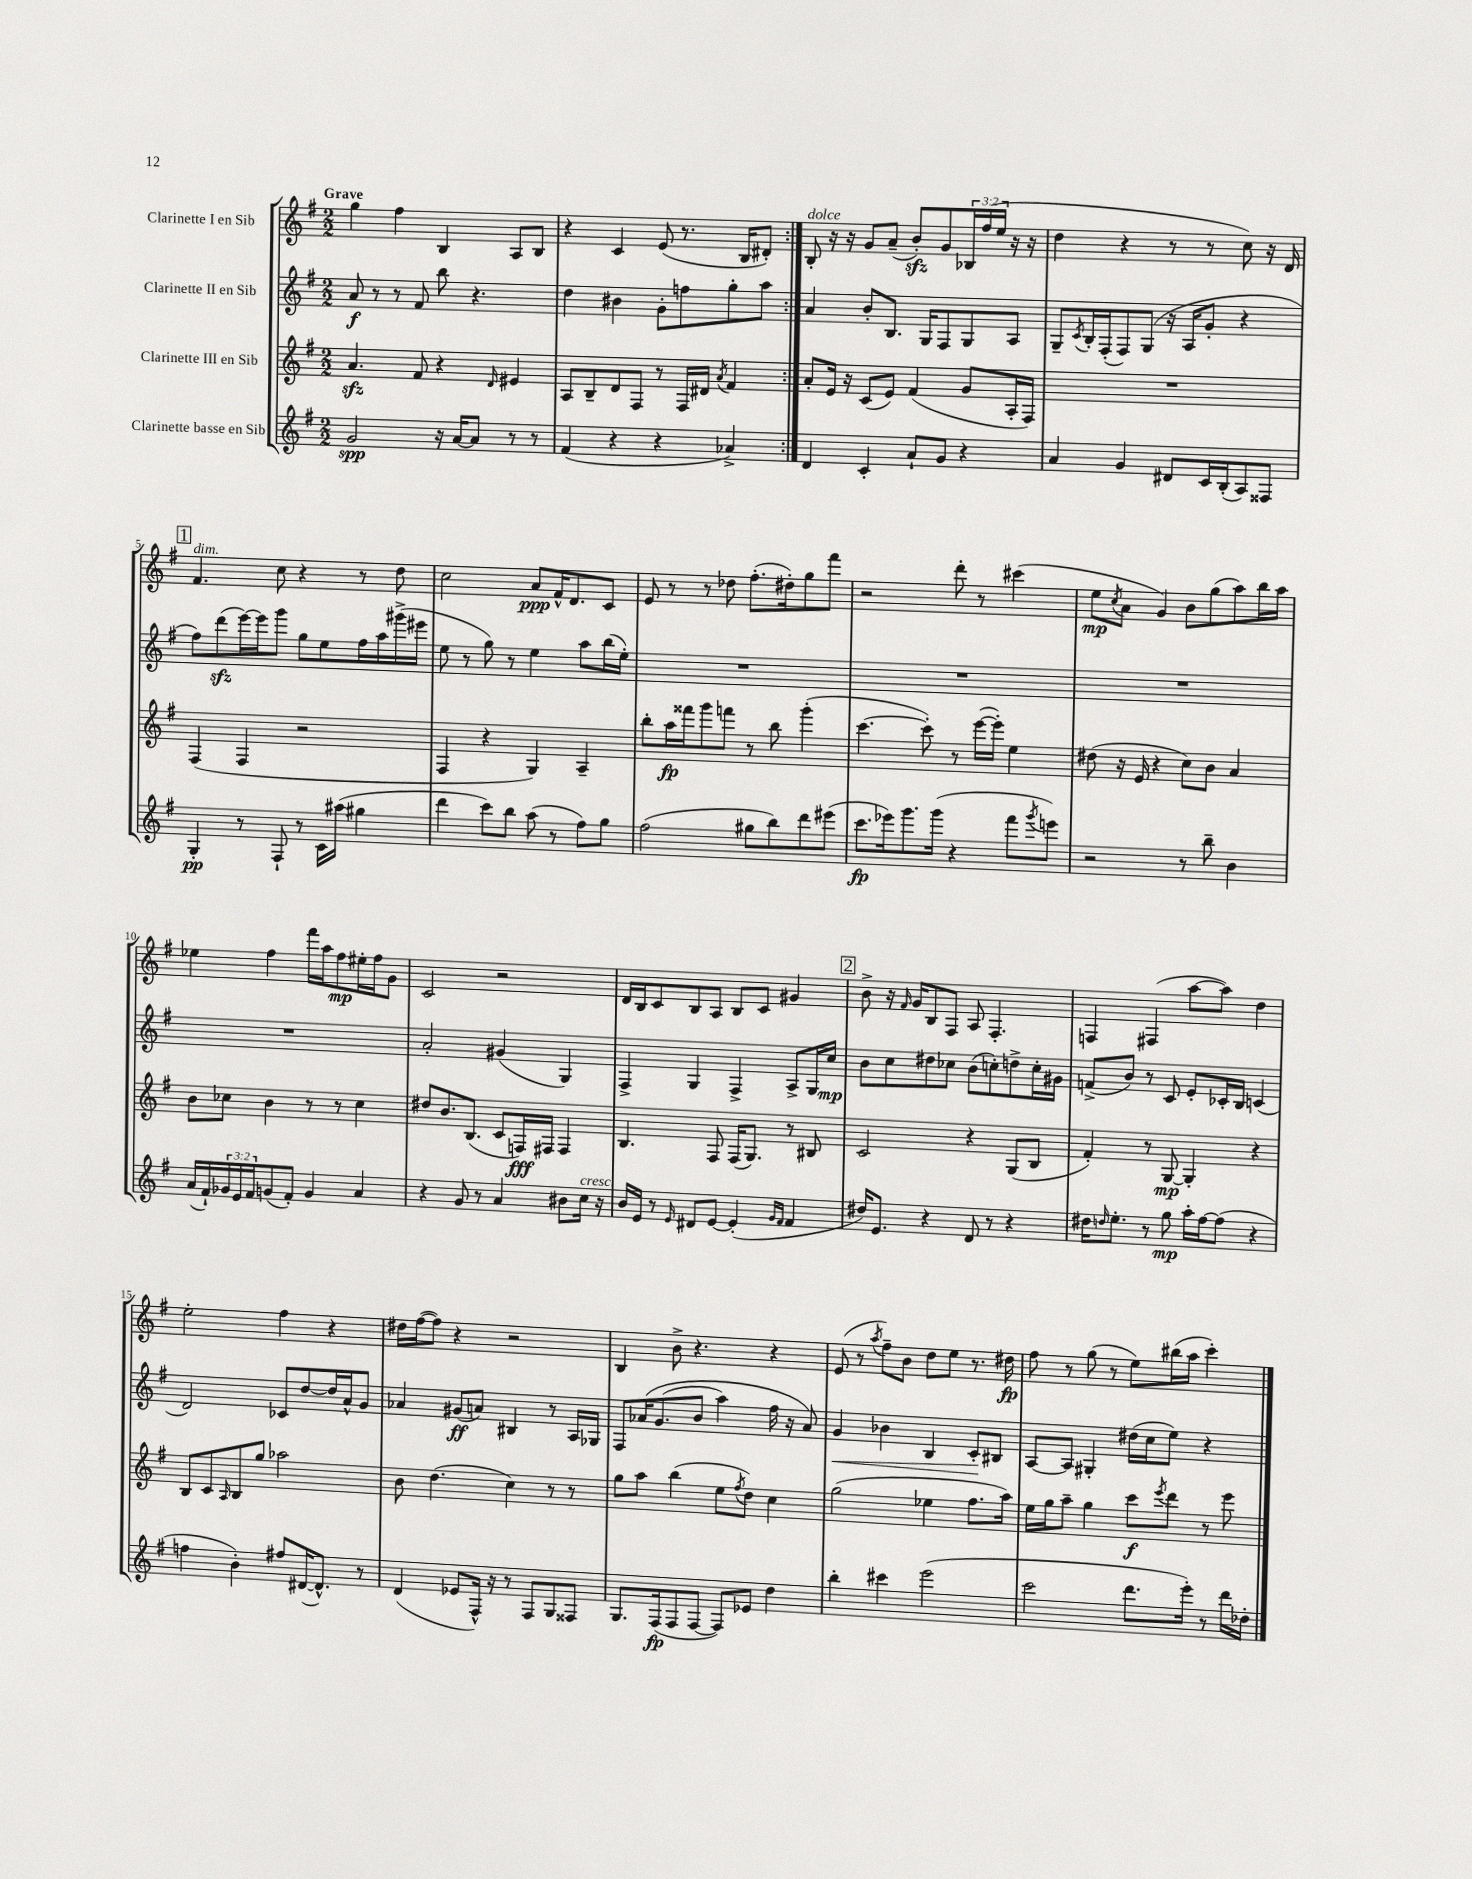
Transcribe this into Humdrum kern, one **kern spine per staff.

**kern	**kern	**kern	**kern
*staff4	*staff3	*staff2	*staff1
*clefG2	*clefG2	*clefG2	*clefG2
*k[f#]	*k[f#]	*k[f#]	*k[f#]
*M2/2	*M2/2	*M2/2	*M2/2
2g	4.a	8a	4gg
.	.	8r	.
.	.	8r	4ff#
.	8f#	8f#	.
16r	4r	8bb	4B
[16a	.	.	.
8a]	.	4.r	.
.	16qqd	.	.
8r	4e#	.	8A
8r	.	.	8B
=	=	=	=
(4f#	8A	4dd	4r
.	8B~	.	.
4r	8d	4b#	4c
.	8F#	.	.
4r	8r	8g'	(8e
.	16F#	8ff	8.r
.	16d#	.	.
.	8qa	.	.
4a-^)	4f#	8gg'	.
.	.	.	16B
.	.	8aa	8d#')
=:|!	=:|!	=:|!	=:|!
4d	8a'	4a	8B'
.	16e	.	16r
.	16r	.	16r
4c'	(8c	8b'	8g
.	8e)	8.B	(8a~
8a`	(4f#	.	8b')
.	.	16G	.
8g	.	8F#	8g
4r	8g	8G	24B-
.	.	.	(24ff#
.	.	.	24ee
.	16A'	8A	16r
.	16F#)	.	16r
=	=	=	=
4a	1r	8G~	4dd
.	.	8qc	.
.	.	16B'	.
.	.	(16F#'	.
4g	.	8F#)	4r
.	.	(8G	.
8d#	.	16r	8r
.	.	16A	.
16c	.	8g'	8r
(16B'	.	.	.
8A)	.	4r	8cc)
8F##	.	.	16r
.	.	.	16d
=	=	=	=
4G'	(4F#	8ff#)	4.f#
.	.	(8ddd	.
8r	4F#	[16eee)	.
.	.	16eee]	.
8F#`	.	8ggg	8cc
8r	2r	8gg	4r
16c	.	8ee	.
(16aa#	.	.	.
4gg#	.	16ff#	8r
.	.	16aa	.
.	.	(16ggg#^	8dd
.	.	16eee#	.
=	=	=	=
4ddd	4F#	8ee	2cc
.	.	8r	.
8ccc)	4r	8gg)	.
8bb	.	8r	.
(8aa	4G)	4ee	8a
8r	.	.	16f#^^
.	.	.	8.d
8ff#)	4A~	8aa	.
8gg	.	(16bb	8c
.	.	16ee')	.
=	=	=	=
(2ff#	8bb'	1r	8e
.	16aa	.	8r
.	16fff##	.	.
.	8ggg	.	8r
.	8fff	.	8dd-
8gg#	8r	.	(8.ff#'
8bb)	8bb	.	.
.	.	.	16dd#')
8ddd	(4ggg'	.	8gg
(8eee#	.	.	8fff#
=	=	=	=
8.ccc	[4.ccc	1r	2r
16eee-)	.	.	.
8.ggg	.	.	.
.	8ccc'])	.	.
(16ggg	.	.	.
4r	8r	.	8ddd'
.	([16eee	.	8r
.	16eee'])	.	.
8fff#	4ee	.	(4ccc#
8qggg	.	.	.
8eee)	.	.	.
=	=	=	=
2r	(8dd#	1r	8ee
.	.	.	8qcc
.	16r	.	8a
.	16e	.	.
.	4r	.	4g)
8r	8cc)	.	8b
8bb~	8b	.	(8gg
4b	4a	.	8aa)
.	.	.	16bb
.	.	.	16aa
=	=	=	=
(16a	8b	1r	4ee-
16f#`)	.	.	.
24g-	8cc-	.	.
24e	.	.	.
24f#	.	.	.
(8g	4b	.	4ff#
8f#')	.	.	.
4g	8r	.	16fff#
.	.	.	16aa
.	8r	.	8ff#
4a	4cc-	.	16ee#'
.	.	.	16ff#
.	.	.	8g
=	=	=	=
4r	8dd#	2a'	2c
.	8.b	.	.
8g	.	.	.
.	(8.B	.	.
8r	.	.	.
4a	8c	(4g#	2r
.	16F)	.	.
.	16F#	.	.
8b#	4F#	4G)	.
16cc	.	.	.
16r	.	.	.
=	=	=	=
16b	4.B	4F#^	16d
16e	.	.	16B
8r	.	.	8c
16qqe	.	.	.
8d#	.	4G	8B
[8e	8F#	.	8A
(4e']	(16F#	4F#^	8B
.	8.G)	.	.
.	.	.	8c
16qqg	.	.	.
16qqf#	.	.	.
4f#	8r	8A^	4g#
.	8B#	16G	.
.	.	16cc	.
=	=	=	=
16dd#)	2c	8b	8b^
8.e	.	.	.
.	.	8cc	16r
.	.	.	16qqf#
.	.	.	16g
4r	.	8dd#	8B
.	.	8cc-	8F#
8d	4r	(8b	8A
8r	.	8cc')	4.F#'
4r	(8G	8dd^	.
.	8B	16cc'	.
.	.	16g#	.
=	=	=	=
16dd#	4f#')	(8f^	4F
16qqdd	.	.	.
8.ee'	.	.	.
.	.	8b)	.
8r	8r	8r	(4F#
8gg	[8G	8c	.
16aa'	4G']	8e'	[8aa
[16ff#	.	.	.
(8ff#]	.	16c-'	8aa])
.	.	16B	.
4r	4r	(4c	4dd
=	=	=	=
4ff	8B	2d)	2ee'
.	8c	.	.
.	16qqA	.	.
4b')	8B	.	.
.	8gg	.	.
8ff#	2aa-	8c-	4ff#
([16d#	.	[8dd	.
8.d#^^])	.	.	.
.	.	16dd]	4r
.	.	16a^^	.
8r	.	8g	.
=	=	=	=
(4d	8b	4a-	16dd#
.	.	.	([16ff#
.	(4.dd	.	8ff#])
8e-	.	(8g#	4r
16F#^^)	.	8a)	.
16r	.	.	.
8r	4cc)	4B#	2r
8F#	.	.	.
8G	8r	8r	.
8F##	8r	16A	.
.	.	16G-	.
=	=	=	=
8.G	8gg	8F#	4B
.	8aa	&(16a-	.
(16F#	.	(8.g	.
8F#	(4bb	.	8b^
[8F#	.	8b	4.r
8F#])	8ee	4aa)	.
.	8qff#	.	.
8e-	8dd)	.	.
4dd	4cc	16ff#	4r
.	.	16r	.
.	.	8a-&)	.
=	=	=	=
4bb'	(2gg	4g	(8e
.	.	.	8r
.	.	.	8qaa
4ccc#	.	4b-	8ff#~)
.	.	.	8b
(2eee	4ee-	4B	8dd
.	.	.	8ee
.	8.ff#	8c'	8.r
.	.	8B#	.
.	16aa)	.	16dd#
=	=	=	=
2ccc	16ee	[8A	8ff#
.	16gg	.	.
.	8aa~	8A]	8r
.	4gg	4G#'	(8gg
.	.	.	8r
8.ddd	8ccc	(16dd#	8ee)
.	.	16cc	.
.	8qeee	.	.
.	8ddd	8ee)	(16bb#
16eee')	.	.	16aa
8r	8r	4r	4ccc')
16ddd	8eee	.	.
16dd-'	.	.	.
==	==	==	==
*-	*-	*-	*-
